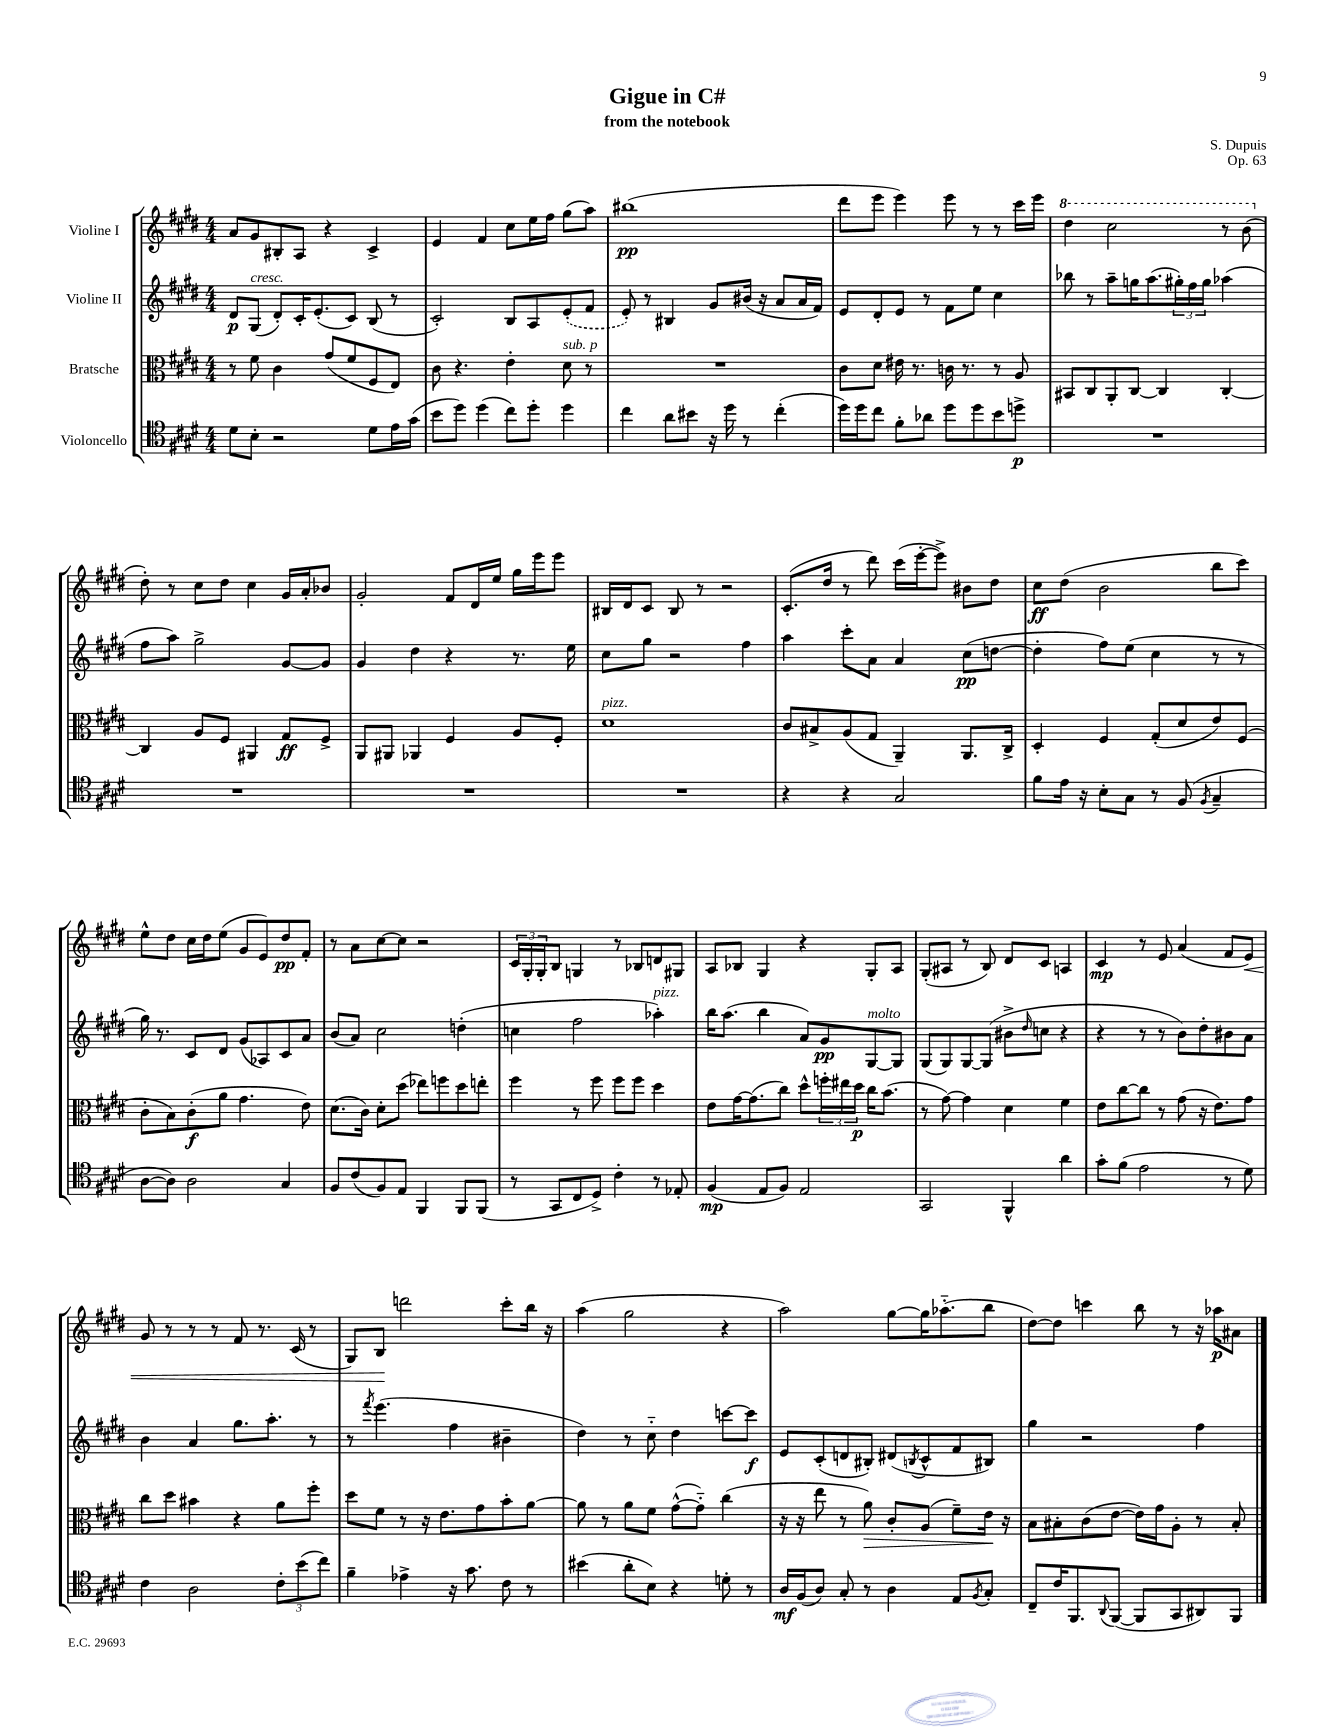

**kern	**dynam	**kern	**dynam	**kern	**dynam	**kern	**dynam
*part4	*part4	*part3	*part3	*part2	*part2	*part1	*part1
*staff4	*staff4	*staff3	*staff3	*staff2	*staff2	*staff1	*staff1
*I"Violoncello	*	*I"Bratsche	*	*I"Violine II	*	*I"Violine I	*
*clefC4	*	*clefC3	*	*clefG2	*	*clefG2	*
*k[f#c#g#d#]	*	*k[f#c#g#d#]	*	*k[f#c#g#d#]	*	*k[f#c#g#d#]	*
*M4/4	*	*M4/4	*	*M4/4	*	*M4/4	*
=1	=1	=1	=1	=1	=1	=1	=1
8d#\L	.	8r	.	8d#/L	p	8a/L	.
!	!	!	!	!LO:TX:a:i:t=cresc.	!	!	!
8B'\J	.	8f#\	.	(8G#/J	.	8g#/	.
2r	.	4c#\	.	8d#'/L)	.	8B#X'/	.
.	.	.	.	16c#'/K	.	8A/J	.
.	.	.	.	(8.e'/	.	.	.
.	.	(8g#/L	.	.	.	4r	.
.	.	8f#/	.	8c#/J)	.	.	.
8d#\L	.	8F#/	.	(8B/	.	4c#^/	.
16e\L	.	8E/J)	.	8r	.	.	.
(16g#\JJ	.	.	.	.	.	.	.
=2	=2	=2	=2	=2	=2	=2	=2
8b\L	.	8c#\	.	2c#'/)	.	4e/	.
8dd#\J)	.	4.r	.	.	.	.	.
(4dd#\	.	.	.	.	.	4f#/	.
8cc#\L)	.	4e'\	.	8B/L	.	8cc#\L	.
8dd#'\J	.	.	.	8A/	.	16ee\L	.
.	.	.	.	.	.	16ff#\JJ	.
!	!	!LO:TX:a:i:t=sub. p	!	!	!	!	!
4dd#\	.	8d#\	.	(8e'/	.	(8gg#\L	.
.	.	8r	.	8f#/J	.	8aa\J)	.
=3	=3	=3	=3	=3	=3	=3	=3
4cc#\	.	1r	.	8e'/)	.	(1bb#X	pp
.	.	.	.	8r	.	.	.
8a\L	.	.	.	4B#X/	.	.	.
8b#X\J	.	.	.	.	.	.	.
16r	.	.	.	8g#/L	.	.	.
16dd#\	.	.	.	.	.	.	.
8r	.	.	.	(16b#X/Jk	.	.	.
.	.	.	.	16r	.	.	.
(4cc#'\	.	.	.	8a/L	.	.	.
.	.	.	.	16a/L	.	.	.
.	.	.	.	16f#/JJ)	.	.	.
=4	=4	=4	=4	=4	=4	=4	=4
16dd#\LL)	.	8c#\L	.	8e/L	.	8ddd#\L	.
16dd#\J	.	.	.	.	.	.	.
8cc#\J	.	8d#\J	.	8d#'/	.	8eee\J	.
8f#'\L	.	16e#X\	.	8e/J	.	4eee\)	.
.	.	8.r	.	.	.	.	.
8a-X\J	.	.	.	8r	.	.	.
8dd#\L	.	16cn\	.	8f#\L	.	8eee\	.
.	.	8.r	.	.	.	.	.
8dd#\	.	.	.	8ee\J	.	8r	.
8b\	.	8r	.	4cc#\	.	8r	.
8ddn^\J	p	8A/	.	.	.	16ccc#\LL	.
.	.	.	.	.	.	16eee\JJ	.
=5	=5	=5	=5	=5	=5	=5	=5
*	*	*	*	*	*	*8va	*
1r	.	8BB#X/L	.	8bb-X\	.	4ddd#\	.
.	.	8C#/	.	8r	.	.	.
.	.	8AA'/	.	8aa~\L	.	2ccc#\	.
.	.	[8C#/J	.	16ggn\K	.	.	.
.	.	.	.	(8.aa\	.	.	.
.	.	4C#/]	.	.	.	.	.
.	.	.	.	24gg#X'\L)	.	.	.
.	.	.	.	24ff#\	.	.	.
.	.	.	.	24gg#\JJ	.	.	.
.	.	[4C#'/	.	(4aa-X\	.	8r	.
.	.	.	.	.	.	(8bb\	.
!!LO:LB:g=z
=6	=6	=6	=6	=6	=6	=6	=6
*	*	*	*	*	*	*X8va	*
1r	.	4C#/]	.	8ff#\L	.	8dd#'\)	.
.	.	.	.	8aa\J)	.	8r	.
.	.	8A/L	.	2gg#^\	.	8cc#\L	.
.	.	8F#/J	.	.	.	8dd#\J	.
.	.	4AA#X/	.	.	.	4cc#\	.
.	.	8G#/L	ff	[8g#/L	.	16g#/LL	.
.	.	.	.	.	.	16a'/J	.
.	.	8F#^/J	.	8g#/J]	.	8b-X/J	.
=7	=7	=7	=7	=7	=7	=7	=7
1r	.	8AA/L	.	4g#/	.	2g#'/	.
.	.	8AA#X/J	.	.	.	.	.
.	.	4AA-X/	.	4dd#\	.	.	.
.	.	4F#/	.	4r	.	8f#/L	.
.	.	.	.	.	.	16d#/L	.
.	.	.	.	.	.	16ee/JJ	.
.	.	8A/L	.	8.r	.	16gg#\LL	.
.	.	.	.	.	.	16eee\J	.
.	.	8F#'/J	.	.	.	8eee\J	.
.	.	.	.	16ee\	.	.	.
=8	=8	=8	=8	=8	=8	=8	=8
!	!	!LO:TX:a:i:t=pizz.	!	!	!	!	!
1r	.	1d#	.	8cc#\L	.	16B#X/LL	.
.	.	.	.	.	.	16d#/J	.
.	.	.	.	8gg#\J	.	8c#/J	.
.	.	.	.	2r	.	8B#/	.
.	.	.	.	.	.	8r	.
.	.	.	.	.	.	2r	.
.	.	.	.	4ff#\	.	.	.
=9	=9	=9	=9	=9	=9	=9	=9
4r	.	8c#/L	.	4aa\	.	(8.c#'/L	.
.	.	8B#X^/	.	.	.	.	.
.	.	.	.	.	.	16dd#/Jk	.
4r	.	(8A/	.	8ccc#'\L	.	8r	.
.	.	8G#/J	.	8a\J	.	8ddd#\)	.
2G#/	.	4AA~/)	.	4a/	.	(16ccc#\LL	.
.	.	.	.	.	.	[16eee'\J	.
.	.	.	.	.	.	8eee^\J])	.
.	.	8.AA/L	.	(8cc#\L	pp	8b#X\L	.
.	.	.	.	[8ddn\J	.	8dd#\J	.
.	.	16C#^/Jk	.	.	.	.	.
=10	=10	=10	=10	=10	=10	=10	=10
8f#\L	.	4D#'/	.	4dd'\]	.	8cc#\L	ff
16e\Jk	.	.	.	.	.	(8dd#\J	.
16r	.	.	.	.	.	.	.
8B'\L	.	4F#/	.	8ff#\L)	.	2b\	.
8G#\J	.	.	.	(8ee\J	.	.	.
8r	.	(8G#'/L	.	4cc#\	.	.	.
(8F#/	.	8d#/	.	.	.	.	.
8qF#/	.	.	.	.	.	.	.
4G#~/	.	8e/)	.	8r	.	8bb\L	.
.	.	(8F#/J	.	8r	.	8ccc#\J)	.
!!LO:LB:g=z
=11	=11	=11	=11	=11	=11	=11	=11
[8A\L	.	8c#'\L	.	16gg#\)	.	8ee^^\L	.
.	.	.	.	8.r	.	.	.
8A\J])	.	8B\)	.	.	.	8dd#\J	.
2A\	.	(8c#'\	f	8c#/L	.	16cc#\LL	.
.	.	.	.	.	.	16dd#\J	.
.	.	8a\J	.	8d#/J	.	(8ee\J	.
.	.	4.g#\	.	(8g#/L	.	8g#/L	.
.	.	.	.	8A-X/)	.	8e/)	.
4G#/	.	.	.	8c#/	.	8dd#/	pp
.	.	8e\)	.	8a/J	.	8f#'/J	.
=12	=12	=12	=12	=12	=12	=12	=12
8F#/L	.	(8.d#\L	.	(8b/L	.	8r	.
(8c#/	.	.	.	8a/J)	.	8a\L	.
.	.	16c#\Jk)	.	.	.	.	.
8F#/)	.	8d#'\L	.	2cc#\	.	[8cc#\	.
8E/J	.	(8dd#\J	.	.	.	8cc#\J]	.
4FF#/	.	8ee-X\L)	.	.	.	2r	.
.	.	8ffn\	.	.	.	.	.
8FF#/L	.	8dd#\	.	(4ddn'\	.	.	.
(8FF#/J	.	8een'\J	.	.	.	.	.
=13	=13	=13	=13	=13	=13	=13	=13
8r	.	4ff#\	.	4ccn\	.	24c#/LL	.
.	.	.	.	.	.	24G#'/	.
.	.	.	.	.	.	24G#'/J	.
8GG#/L	.	.	.	.	.	8B/J	.
8C#/	.	8r	.	2ff#\	.	4Gn/	.
8D#^/J)	.	8ff#\	.	.	.	.	.
4c#'\	.	8ff#\L	.	.	.	8r	.
.	.	8ff#\J	.	.	.	8B-X/L	.
!	!	!	!	!LO:TX:a:i:t=pizz.	!	!	!
8r	.	4dd#\	.	4aa-X'\)	.	8dn/	.
8E-X'/	.	.	.	.	.	8G#X/J	.
=14	=14	=14	=14	=14	=14	=14	=14
(4F#/	mp	8e\L	.	16bb\KL	.	8A/L	.
.	.	.	.	(8.aa\J	.	.	.
.	.	[16g#\K	.	.	.	8B-X/J	.
.	.	(8.g#\]	.	.	.	.	.
8E/L	.	.	.	4bb\	.	4G#/	.
8F#/J)	.	8cc#\J)	.	.	.	.	.
2E/	.	8dd#^^\L	.	8a/L)	.	4r	.
.	.	24ffn'\L	.	8g#/	pp	.	.
.	.	24ee#X\	.	.	.	.	.
.	.	24dd#\JJ	p	.	.	.	.
!	!	!	!	!LO:TX:a:i:t=molto	!	!	!
.	.	16cc#\KL	.	[8G#/	.	8G#'/L	.
.	.	(8.b\J	.	.	.	.	.
.	.	.	.	8G#/J]	.	8A/J	.
=15	=15	=15	=15	=15	=15	=15	=15
2GG#/	.	8r	.	(8G#/L	.	(8G#'/L	.
.	.	[8g#\)	.	8G#/)	.	8A#X/J	.
.	.	4g#\]	.	[8G#/	.	8r	.
.	.	.	.	(8G#/J]	.	8B/)	.
4FF#^^/	.	4d#\	.	8b#X^\L	.	8d#/L	.
.	.	.	.	16qqdd#/	.	.	.
.	.	.	.	8ccn\J	.	8c#/J	.
4a\	.	4f#\	.	4r	.	4An/	.
=16	=16	=16	=16	=16	=16	=16	=16
8g#'\L	.	8e\L	.	4r	.	4c#/	mp
(8f#\J	.	[8cc#\	.	.	.	.	.
2e\	.	8cc#\J]	.	8r	.	8r	.
.	.	8r	.	8r	.	8e/	.
.	.	(8g#\	.	8b\L)	.	(4a/	.
.	.	16r	.	8dd#'\	.	.	.
.	.	8.e\L)	.	.	.	.	.
8r	.	.	.	8b#X\	.	8f#/L	.
!	!	!	!	!	!	!	!LO:HP:b
8d#\)	.	8g#\J	.	8a\J	.	8e/J)	<
!!LO:LB:g=z
=17	=17	=17	=17	=17	=17	=17	=17
4c#\	.	8cc#\L	.	4b\	.	8g#/	.
.	.	8dd#\J	.	.	.	8r	.
2A\	.	4b#X\	.	4a/	.	8r	.
.	.	.	.	.	.	8r	.
.	.	4r	.	8.gg#\L	.	8f#/	.
.	.	.	.	.	.	8.r	.
.	.	.	.	8.aa'\J	.	.	.
12c#'\L	.	8a\L	.	.	.	.	.
.	.	.	.	.	.	(16c#/	.
(12b\	.	.	.	.	.	.	.
.	.	8ff#'\J	.	8r	.	8r	.
12cc#\J)	.	.	.	.	.	.	.
=18	=18	=18	=18	=18	=18	=18	=18
4f#~\	.	8dd#\L	.	8r	.	8G#/L)	.
.	.	.	.	8qfff#/	.	.	.
.	.	8f#\J	.	(4.eee\	.	8B/J	.
4e-X^\	.	8r	.	.	.	2dddn\	[
.	.	16r	.	.	.	.	.
.	.	8.e\L	.	.	.	.	.
16r	.	.	.	4ff#\	.	.	.
8.g#\	.	.	.	.	.	.	.
.	.	8g#\	.	.	.	.	.
8c#\	.	8b'\	.	4b#X~\	.	8ccc#'\L	.
8r	.	[8a\J	.	.	.	16bb\Jk	.
.	.	.	.	.	.	16r	.
=19	=19	=19	=19	=19	=19	=19	=19
(4b#X\	.	8a\]	.	4dd#\)	.	(4aa\	.
.	.	8r	.	.	.	.	.
8a'\L	.	8a\L	.	8r	.	2gg#\	.
8B\J)	.	8f#\J	.	8cc#\	.	.	.
4r	.	([8g#^^\L	.	4dd#\	.	.	.
.	.	8g#\J])	.	.	.	.	.
8dn'\	.	(4cc#\	.	[8cccn\L	.	4r	.
8r	.	.	.	8ccc\J]	f	.	.
=20	=20	=20	=20	=20	=20	=20	=20
16A/LL	mf	16r	.	8e/L	.	2aa\)	.
(16F#/J	.	16r	.	.	.	.	.
8A/J)	.	8ee\	.	(8c#'/	.	.	.
8G#'/	.	8r	.	8dn/	.	.	.
!	!	!	!LO:HP:b	!	!	!	!
8r	.	8a\)	>	8B#X'/J)	.	.	.
4A\	.	8c#'/L	.	(8d#X/L	.	[8gg#\L	.
.	.	.	.	8qBn/	.	.	.
.	.	(8A/J	.	8c#^^/	.	16gg#\K]	.
.	.	.	.	.	.	(8.aa-X\	.
8E/L	.	8f#~\L)	.	8f#/	.	.	.
8qF#/	.	.	.	.	.	.	.
8G#'/J	.	16e\Jk	.	8B#X/J)	.	8bb\J	.
.	.	16r	]	.	.	.	.
=21	=21	=21	=21	=21	=21	=21	=21
8C#~/L	.	8B\L	.	4gg#\	.	[8dd#\L)	.
16c#/K	.	8B#X'\	.	.	.	8dd#\J]	.
8.FF#/	.	.	.	.	.	.	.
.	.	(8c#\	.	2r	.	4cccn\	.
8qqAA/	.	.	.	.	.	.	.
([8FF#/J	.	[8e\J	.	.	.	.	.
8FF#/L]	.	16e\LL])	.	.	.	8bb\	.
.	.	16g#\J	.	.	.	.	.
8GG#/	.	8A'\J	.	.	.	8r	.
8AA#X/)	.	8r	.	4ff#\	.	16r	.
.	.	.	.	.	.	16aa-X\KL	p
8FF#/J	.	8B#'/	.	.	.	8a#X\J	.
==	==	==	==	==	==	==	==
*-	*-	*-	*-	*-	*-	*-	*-
